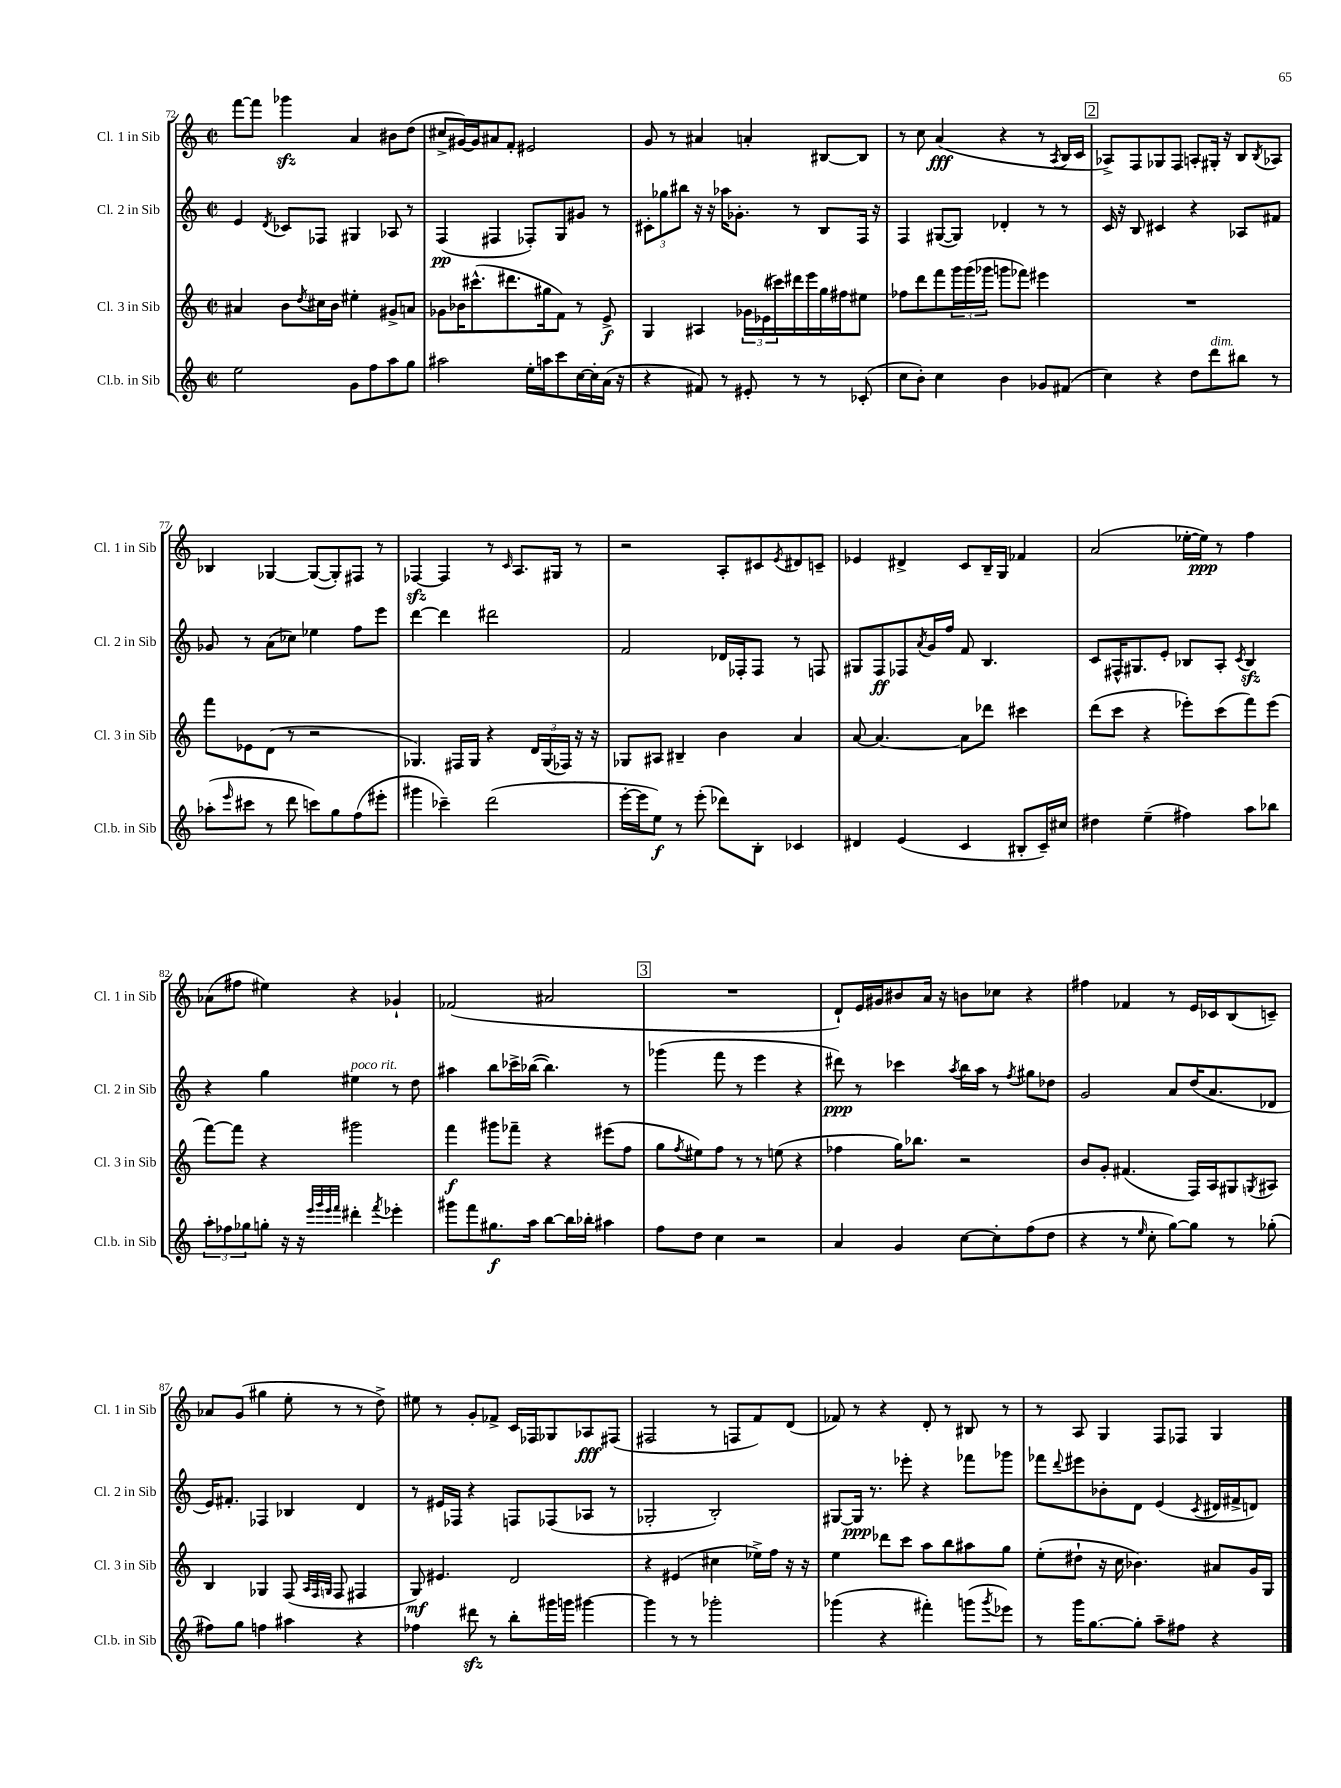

**kern	**dynam	**kern	**dynam	**kern	**dynam	**kern	**dynam
*part4	*part4	*part3	*part3	*part2	*part2	*part1	*part1
*staff4	*staff4	*staff3	*staff3	*staff2	*staff2	*staff1	*staff1
*I"Cl.b. in Sib	*	*I"Cl. 3 in Sib	*	*I"Cl. 2 in Sib	*	*I"Cl. 1 in Sib	*
*I'Cl.b. in Sib	*	*I'Cl. 3 in Sib	*	*I'Cl. 2 in Sib	*	*I'Cl. 1 in Sib	*
*clefG2	*	*clefG2	*	*clefG2	*	*clefG2	*
*k[]	*	*k[]	*	*k[]	*	*k[]	*
*M2/2	*	*M2/2	*	*M2/2	*	*M2/2	*
*met(c|)	*	*met(c|)	*	*met(c|)	*	*met(c|)	*
=72	=72	=72	=72	=72	=72	=72	=72
2ee\	.	4a#X/	.	4e/	.	[8fff\L	.
.	.	.	.	.	.	8fff\J]	.
.	.	.	.	8qd/	.	.	.
.	.	8b\L	.	8c-X/L	.	4ggg-Xzz\	.
.	.	8qdd/	.	.	.	.	.
.	.	16cc#X\L	.	8F-X/J	.	.	.
.	.	16b\JJ	.	.	.	.	.
8g\L	.	4ee#X'\	.	4G#X/	.	4a/	.
8ff\	.	.	.	.	.	.	.
8aa\	.	8g#X^/L	.	8A-X/	.	8b#X\L	.
8gg\J	.	8an/J	.	8r	.	(8dd\J	.
=73	=73	=73	=73	=73	=73	=73	=73
2aa#X\	.	8g-X\L	.	(4F/	pp	8cc#X^/L	.
.	.	16b-X\K	.	.	.	[16g#X/L)	.
.	.	(8.ccc#X^^\	.	.	.	16g#/J]	.
.	.	.	.	4F#X/	.	8a#X/	.
.	.	8.ddd#X\	.	.	.	8f'/J	.
16ee'\LL	.	.	.	8F-X'/L)	.	2e#X/	.
16aan\J	.	16gg#X\k	.	.	.	.	.
8ccc\	.	8f\J)	.	8G/	.	.	.
[16cc\L	.	8r	.	8g#X/J	.	.	.
16cc'\]	.	.	.	.	.	.	.
(16a\JJ	.	8e^/	f	8r	.	.	.
16r	.	.	.	.	.	.	.
=74	=74	=74	=74	=74	=74	=74	=74
4r	.	4G/	.	12c#X'\L	.	8g/	.
.	.	.	.	12gg-X\	.	.	.
.	.	.	.	.	.	8r	.
.	.	.	.	12bb#X\J	.	.	.
8f#X/)	.	4A#X/	.	16r	.	4a#X/	.
.	.	.	.	16r	.	.	.
8r	.	.	.	16aa-X\KL	.	.	.
.	.	.	.	8.g-X'\J	.	.	.
8e#X'/	.	24g-X\LL	.	.	.	4an'/	.
.	.	(24e-X\	.	.	.	.	.
.	.	24ccc#X\)	.	.	.	.	.
8r	.	16ddd#X\	.	8r	.	.	.
.	.	16eee\	.	.	.	.	.
8r	.	16gg\	.	8B/L	.	[8B#X/L	.
.	.	16ff#X\J	.	.	.	.	.
(8c-X'/	.	8ee#X\J	.	16F/Jk	.	8B#/J]	.
.	.	.	.	16r	.	.	.
=75	=75	=75	=75	=75	=75	=75	=75
8cc\L	.	8ff-X\L	.	4F/	.	8r	.
8b'\J)	.	8ddd\	.	.	.	8cc\	.
4cc\	.	8fff\	.	([8G#X/L	.	(4a/	fff
.	.	24ggg\L	.	8G#/J])	.	.	.
.	.	(24ggg\	.	.	.	.	.
.	.	24ggg-X\JJ	.	.	.	.	.
4b\	.	8gggn\L	.	4d-X'/	.	4r	.
.	.	8fff-X\J)	.	.	.	.	.
8g-X/L	.	4eee#X\	.	8r	.	8r	.
.	.	.	.	.	.	8qA/	.
(8f#X/J	.	.	.	8r	.	16B/LL	.
.	.	.	.	.	.	16c/JJ	.
!!LO:REH:place=s1:t=2
=76	=76	=76	=76	=76	=76	=76	=76
4cc\)	.	1r	.	16c/	.	8A-X^/L)	.
.	.	.	.	16r	.	.	.
.	.	.	.	8B/	.	8F/	.
4r	.	.	.	4c#X/	.	8G-X/	.
.	.	.	.	.	.	8F/J	.
8dd\L	.	.	.	4r	.	8An'/L	.
!LO:TX:a:i:t=dim.	!	!	!	!	!	!	!
8ddd\	.	.	.	.	.	16G#X'/Jk	.
.	.	.	.	.	.	16r	.
8bb#X\J	.	.	.	8A-X/L	.	8B/L	.
.	.	.	.	.	.	8qB/	.
8r	.	.	.	8f#X/J	.	8A-X/J	.
!!LO:LB:g=z
=77	=77	=77	=77	=77	=77	=77	=77
(8aa-X'\L	.	8fff\L	.	8g-X/	.	4B-X/	.
16qqeee/	.	.	.	.	.	.	.
8ccc#X\J	.	8e-X\	.	8r	.	.	.
8r	.	(8d\J	.	(8a\L	.	[4G-X/	.
8ddd\	.	8r	.	8cc-X\J)	.	.	.
8cccn\L)	.	2r	.	4ee-X\	.	(8G-/L_	.
8gg\	.	.	.	.	.	8G-'/])	.
(8ff\	.	.	.	8ff\L	.	8F#X/J	.
8eee#X'\J	.	.	.	8eee\J	.	8r	.
=78	=78	=78	=78	=78	=78	=78	=78
4ggg#X\	.	4.G-X/)	.	[4ddd\	.	[4F-Xzz/	.
4ccc-X~\)	.	.	.	4ddd\]	.	4F-/]	.
.	.	16F#X/LL	.	.	.	.	.
.	.	16G-/JJ	.	.	.	.	.
(2ddd\	.	4r	.	2ddd#X\	.	8r	.
.	.	.	.	.	.	16qqc/	.
.	.	.	.	.	.	8.A/L	.
.	.	24d/LL	.	.	.	.	.
.	.	(24G-/	.	.	.	.	.
.	.	.	.	.	.	16G#X/Jk	.
.	.	24F-X/JJ)	.	.	.	.	.
.	.	16r	.	.	.	8r	.
.	.	16r	.	.	.	.	.
=79	=79	=79	=79	=79	=79	=79	=79
[16eee'\LL	.	8G-X/L	.	2f/	.	2r	.
16eee\J]	.	.	.	.	.	.	.
8ee\J)	f	8A#X/J	.	.	.	.	.
8r	.	4B#X~/	.	.	.	.	.
(8eee'\	.	.	.	.	.	.	.
8ddd-X\L)	.	4b\	.	16d-X/LL	.	8A'/L	.
.	.	.	.	16F-X'/J	.	.	.
8B'\J	.	.	.	8F-/J	.	8c#X/	.
.	.	.	.	.	.	8qe/	.
4c-X/	.	4a/	.	8r	.	8d#X/	.
.	.	.	.	8Fn/	.	8cn~/J	.
=80	=80	=80	=80	=80	=80	=80	=80
4d#X/	.	[8a/	.	8G#X/L	.	4e-X/	.
.	.	4.a/_	.	8F/	ff	.	.
(4e/	.	.	.	8F-X/	.	4d#X^/	.
.	.	.	.	8qa/	.	.	.
.	.	.	.	16g/L	.	.	.
.	.	.	.	16ff/JJ	.	.	.
4c/	.	8a\L]	.	8f/	.	8c/L	.
.	.	8ddd-X\J	.	4.B/	.	16B~/L	.
.	.	.	.	.	.	16G/JJ	.
8B#X'/L	.	4ccc#X\	.	.	.	4f-X/	.
16c~/L)	.	.	.	.	.	.	.
16cc#X/JJ	.	.	.	.	.	.	.
=81	=81	=81	=81	=81	=81	=81	=81
4dd#X\	.	(8ddd\L	.	8c/L	.	(2a/	.
.	.	8ccc\J	.	16F#X^^/K	.	.	.
.	.	.	.	8.G#X/	.	.	.
(4ee~\	.	4r	.	.	.	.	.
.	.	.	.	8e'/J	.	.	.
4ff#X\)	.	8eee-X'\L)	.	8B-X/L	.	[16ee-X'\LL	.
.	.	.	.	.	.	16ee-\JJ])	ppp
.	.	(8ccc\	.	8A'/J	.	8r	.
.	.	.	.	8qc/	.	.	.
8aa\L	.	8fff\)	.	4B-zz/	.	4ff\	.
8bb-X\J	.	(8eee-\J	.	.	.	.	.
!!LO:LB:g=z
=82	=82	=82	=82	=82	=82	=82	=82
12aa'\L	.	[8fff\L)	.	4r	.	(8a-X\L	.
12ff-X\	.	.	.	.	.	.	.
.	.	8fff\J]	.	.	.	8ff#X\J	.
12gg-X\	.	.	.	.	.	.	.
8ggn'\J	.	4r	.	4gg\	.	4ee#X\)	.
16r	.	.	.	.	.	.	.
16r	.	.	.	.	.	.	.
32qqeee/LLL	.	.	.	.	.	.	.
32qqggg/	.	.	.	.	.	.	.
32qqeee/	.	.	.	.	.	.	.
32qqfff/JJJ	.	.	.	.	.	.	.
!	!	!	!	!LO:TX:a:i:t=poco rit.	!	!	!
4ddd#X'\	.	2ggg#X\	.	4ee#X\	.	4r	.
8qfff/	.	.	.	.	.	.	.
4eee-X'\	.	.	.	8r	.	4g-X`/	.
.	.	.	.	8dd\	.	.	.
=83	=83	=83	=83	=83	=83	=83	=83
8ggg#X\L	.	4fff\	f	4aa#X\	.	(2f-X/	.
8fff\	.	.	.	.	.	.	.
8.gg#X\	f	8ggg#X\L	.	8bb\L	.	.	.
.	.	8fff-X~\J	.	16ccc-X^\L	.	.	.
16aa\Jk	.	.	.	([16bb-X\JJ	.	.	.
[8bb\L	.	4r	.	4.bb-\])	.	2a#X/	.
16bb\L]	.	.	.	.	.	.	.
16bb-X'\JJ	.	.	.	.	.	.	.
4aa#X\	.	(8eee#X\L	.	.	.	.	.
.	.	8ff\J	.	8r	.	.	.
!!LO:REH:place=s1:t=3
=84	=84	=84	=84	=84	=84	=84	=84
8ff\L	.	8gg\L	.	(4ggg-X\	.	1r	.
.	.	8qff/	.	.	.	.	.
8dd\J	.	8ee#X\)	.	.	.	.	.
4cc\	.	8ff\J	.	8fff\	.	.	.
.	.	8r	.	8r	.	.	.
2r	.	8r	.	4eee\	.	.	.
.	.	(8een\	.	.	.	.	.
.	.	4r	.	4r	.	.	.
=85	=85	=85	=85	=85	=85	=85	=85
4a/	.	4ff-X\	.	8ddd#X\)	ppp	8d`/L)	.
.	.	.	.	8r	.	16e/L	.
.	.	.	.	.	.	16g#X/J	.
4g/	.	16gg\KL)	.	4ccc-X\	.	8b#X/	.
.	.	8.bb-X\J	.	.	.	.	.
.	.	.	.	.	.	16a/Jk	.
.	.	.	.	.	.	16r	.
.	.	.	.	8qaa/	.	.	.
[8cc\L	.	2r	.	16bb\LL	.	8bn\L	.
.	.	.	.	16aa\JJ	.	.	.
8cc'\]	.	.	.	8r	.	8cc-X\J	.
.	.	.	.	8qff/	.	.	.
(8ff\	.	.	.	8gg#X\L	.	4r	.
8dd\J	.	.	.	8dd-X\J	.	.	.
=86	=86	=86	=86	=86	=86	=86	=86
4r	.	8b/L	.	2g/	.	4ff#X\	.
.	.	8g'/J	.	.	.	.	.
8r	.	(4.f#X/	.	.	.	4f-X/	.
16qqee/	.	.	.	.	.	.	.
8cc'\	.	.	.	.	.	.	.
[8gg\L)	.	.	.	8a/L	.	8r	.
8gg\J]	.	16F/LL)	.	(16dd/K	.	16e/LL	.
.	.	16A/J	.	8.a/	.	16c-X/J	.
8r	.	8G#X/	.	.	.	(8B/	.
.	.	8qGn/	.	.	.	.	.
(8gg-X'\	.	8A#X/J	.	8d-X/J	.	8cn~/J)	.
!!LO:LB:g=z
=87	=87	=87	=87	=87	=87	=87	=87
8ff#X\L)	.	4B/	.	16e/KL)	.	8a-X/L	.
.	.	.	.	8.f#X'/J	.	.	.
8gg\J	.	.	.	.	.	(8g/J	.
4ffn\	.	4G-X/	.	4F-X/	.	4gg#X\	.
4aa#X\	.	(8F/	.	4B-X/	.	8ee'\	.
.	.	32qqA/LLL	.	.	.	.	.
.	.	32qqF/	.	.	.	.	.
.	.	32qqGn/JJJ	.	.	.	.	.
.	.	8F/	.	.	.	8r	.
4r	.	4F#X/	.	4d/	.	8r	.
.	.	.	.	.	.	8dd^\)	.
=88	=88	=88	=88	=88	=88	=88	=88
4ff-X\	.	8G/)	mf	8r	.	8ee#X\	.
.	.	4.e#X/	.	16e#X/LL	.	8r	.
.	.	.	.	16F-X/JJ	.	.	.
8ddd#Xzz\	.	.	.	4r	.	8g'/L	.
8r	.	.	.	.	.	8f-X^/J	.
8bb'\L	.	2d/	.	8Fn/L	.	16c/LL	.
.	.	.	.	.	.	16F-X/J	.
16ggg#X\L	.	.	.	(8F-X/	.	8G-X/	.
16gggn\JJ	.	.	.	.	.	.	.
[4ggg#X\	.	.	.	8A-X/J	.	8A-X/	fff
.	.	.	.	8r	.	(8F#X/J	.
=89	=89	=89	=89	=89	=89	=89	=89
4ggg#\]	.	4r	.	2G-X'/	.	2F#X/	.
8r	.	(4e#X/	.	.	.	.	.
8r	.	.	.	.	.	.	.
2ggg-X'\	.	4cc#X\	.	2B'/)	.	8r	.
.	.	.	.	.	.	8Fn/L	.
.	.	16ee-X^\LL)	.	.	.	8f/)	.
.	.	16ff\JJ	.	.	.	.	.
.	.	16r	.	.	.	(8d/J	.
.	.	16r	.	.	.	.	.
=90	=90	=90	=90	=90	=90	=90	=90
(4ggg-X\	.	4ee\	.	[8G#X/L	.	8f-X/)	.
.	.	.	.	16G#/Jk]	ppp	8r	.
.	.	.	.	8.r	.	.	.
4r	.	8ddd-X\L	.	.	.	4r	.
.	.	8ccc\J	.	8eee-X'\	.	.	.
4fff#X'\)	.	8aa\L	.	4r	.	8d'/	.
.	.	8bb\	.	.	.	8r	.
(8gggn\L	.	8aa#X\	.	8fff-X\L	.	8B#X/	.
8qggg/	.	.	.	.	.	.	.
8eee-X\J)	.	8gg\J	.	8ggg-X\J	.	8r	.
=91	=91	=91	=91	=91	=91	=91	=91
8r	.	(8ee'\L	.	8fff-X\L	.	8r	.
.	.	.	.	8qqddd/	.	.	.
16ggg\KL	.	8dd#X`\J	.	8eee#X\	.	8A/	.
[8.gg\	.	.	.	.	.	.	.
.	.	16r	.	8b-X'\	.	4G/	.
.	.	16cc\	.	.	.	.	.
8gg'\J]	.	4.b-X\)	.	8d\J	.	.	.
8aa~\L	.	.	.	(4e/	.	8F/L	.
8ff#X\J	.	.	.	.	.	8F-X/J	.
.	.	.	.	8qc/	.	.	.
4r	.	8a#X/L	.	16d#X/LL	.	4G/	.
.	.	.	.	16f#X^/J	.	.	.
.	.	16g/L	.	8dn/J)	.	.	.
.	.	16G/JJ	.	.	.	.	.
==	==	==	==	==	==	==	==
*-	*-	*-	*-	*-	*-	*-	*-
